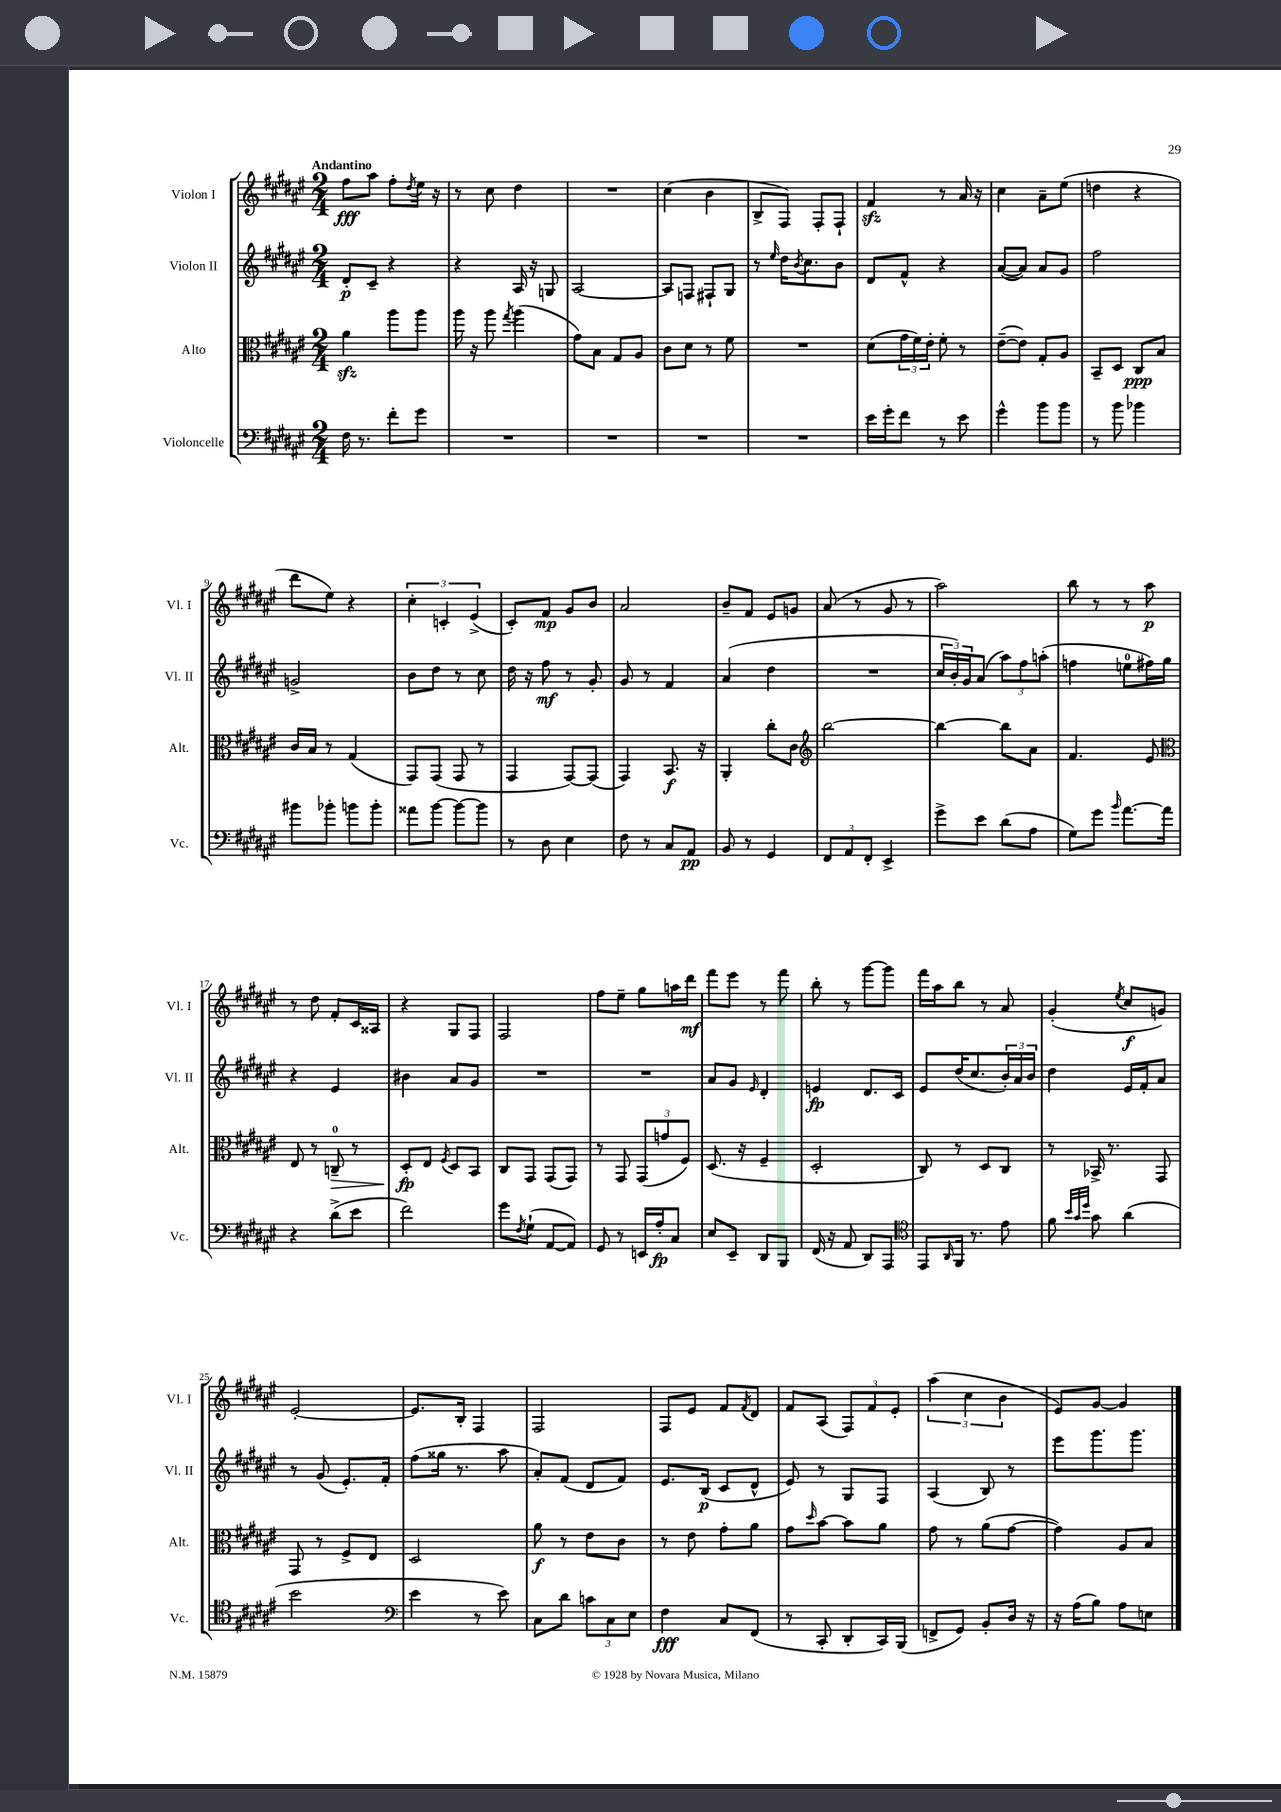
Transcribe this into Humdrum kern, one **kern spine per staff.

**kern	**kern	**kern	**kern
*staff4	*staff3	*staff2	*staff1
*clefF4	*clefC3	*clefG2	*clefG2
*k[f#c#g#d#a#e#]	*k[f#c#g#d#a#e#]	*k[f#c#g#d#a#e#]	*k[f#c#g#d#a#e#]
*M2/4	*M2/4	*M2/4	*M2/4
16F#\	4a#\	8d#'/L	8ff#\L
8.r	.	.	.
.	.	8c#~/J	8aa#\J
8f#'\L	8aa#\L	4r	8ff#'\L
.	.	.	8qdd#/
8g#\J	8aa#\J	.	16ee#\Jk
.	.	.	16r
=	=	=	=
2r	16aa#\	4r	8r
.	16r	.	.
.	8aa#\	.	8cc#\
.	8qgg#/	.	.
.	(4aa#\	16A#/	4dd#\
.	.	16r	.
.	.	8G/	.
=	=	=	=
2r	8g#\L)	[2A#/	2r
.	8B\J	.	.
.	8G#/L	.	.
.	8A#/J	.	.
=	=	=	=
2r	8c#\L	8A#/]L	(4cc#\
.	8d#\J	8F/J	.
.	8r	8F#`/L	4b\
.	8f#\	8G#/J	.
=	=	=	=
2r	2r	8r	8B^/L
.	.	16qqee#/	.
.	.	16dd#\LK	8F#/J)
.	.	8qb/	.
.	.	8.cc#\	.
.	.	.	8F#'/L
.	.	8b\J	8F#`/J
=	=	=	=
16e#\LL	(8d#\L	8d#/L	4f#/
16g#'\J	.	.	.
8f#\J	24g#\L	8f#^^/J	.
.	24f#\)	.	.
.	24e#'\JJ	.	.
8r	8f#'\	4r	8r
8e#\	8r	.	16a#/
.	.	.	16r
=	=	=	=
4g#^^\	([8e#~\L	([8a#/L	4cc#\
.	8e#\]J)	8a#/]J)	.
8b\L	8G#'/L	8a#/L	8a#~\L
8b\J	8A#/J	8g#/J	(8ee#\J
=	=	=	=
8r	8BB~/L	2ff#\	4dd\
8b\	8D#/J	.	.
4b-\	8C#/L	.	4r
.	8B/J	.	.
=	=	=	=
8b#\L	16c#/LL	2g^/	8ddd#\L
.	16B/JJ	.	.
8b-'\J	8r	.	8ee#\J)
8b\L	(4G#/	.	4r
8b'\J	.	.	.
=	=	=	=
8a##\L	8GG#/L)	8b\L	6cc#'\
[8b\J	(8GG#/J	8dd#\J	.
.	.	.	6c'/
8b\_L	8GG#/	8r	.
.	.	.	(6e#^/
8b\]J	8r	8cc#\	.
=	=	=	=
8r	4GG#/	16dd#\	8c#'/L)
.	.	16r	.
8D#\	.	8ff#\	8f#/J
4E#\	[8GG#/L)	8r	8g#/L
.	(8GG#/]J	8g#'/	8b/J
=	=	=	=
8F#\	4GG#/)	8g#/	2a#/
8r	.	8r	.
8C#/L	8.BB/	4f#/	.
8AA#/J	.	.	.
.	16r	.	.
=	=	=	=
8BB/	4AA#'/	(4a#/	8b~/L
8r	.	.	8f#/J
4GG#/	8cc#'\L	4dd#\	8e#/L
.	8c#\J	.	8g/J
=	=	=	=
*	*clefG2	*	*
12FF#/L	[2bb\	2r	(8a#/
12AA#/	.	.	.
.	.	.	8r
12FF#'/J	.	.	.
4EE#^/	.	.	8g#/
.	.	.	8r
=	=	=	=
8g#^\L	4bb\_	24cc#/LL	2aa#\)
.	.	24b'/)	.
.	.	24g#/J	.
8e#\J	.	(8a#/J	.
(8d#\L	8bb\]L	12aa#\L)	.
.	.	12ff#\	.
8A#\J	8a#\J	.	.
.	.	(12aa'\J	.
=	=	=	=
8G#\L)	4.f#/	4ff\	8bb\
8g#\J	.	.	8r
16qqb/	.	.	.
[8.a#\L	.	8ee\L	8r
.	8e#/	16ff#\L)	8aa#\
16a#\]Jk	.	16gg#\JJ	.
=	=	=	=
*	*clefC3	*	*
4r	8E#/	4r	8r
.	8r	.	8dd#\
(8d#^\L	8C~/	4e#/	8f#'/L
8e#\J	8r	.	16c#/L
.	.	.	16A##/JJ
=	=	=	=
2f#\)	8D#'/L	4b#\	4r
.	8E#/J	.	.
.	8qF#/	.	.
.	8D#/L	8a#/L	8G#/L
.	8BB/J	8g#/J	8F#/J
=	=	=	=
8g#\L	8C#/L	2r	2F#/
8qF#/	.	.	.
(8G#`\J	8GG#/J	.	.
[8AA#/L	(8GG#/L	.	.
8AA#/]J)	8GG#/J)	.	.
=	=	=	=
8GG#/	8r	2r	8ff#\L
8r	8GG#/	.	8ee#~\J
16EE/LL	(12GG#/L	.	8gg#\L
16A#'/J	.	.	.
.	12g/	.	.
8C#/J	.	.	16aa\L
.	12F#/J)	.	.
.	.	.	16ddd#\JJ
=	=	=	=
8E#/L	(8.D#/	8a#/L	8fff#\L
8EE#~/J	.	8g#/J	8eee#\J
.	16r	.	.
.	.	16qqe#/	.
8DD#/L	4F#~/	4d#'/	8r
8BBB/J	.	.	8fff#\
=	=	=	=
(16FF#/	2D#'/	4e/	8bb'\
16r	.	.	.
8AA#/	.	.	8r
8DD#/L)	.	8.d#/L	[8ggg#\L
8AAA#/J	.	.	8ggg#\]J
.	.	16c#/Jk	.
=	=	=	=
*clefC4	*	*	*
8EE#/L	8C#/)	8e#/L	16fff#\LL
.	.	.	16aa#\J
16qqAA#/	.	.	.
16FF#/Jk	8r	(16dd#/K	8bb\J
8.r	.	8.cc#/	.
.	8D#/L	.	8r
8e#\	8C#/J	24b'/L)	8a#/
.	.	24a#/	.
.	.	24b/JJ	.
=	=	=	=
8f#\	8r	4dd#\	(4g#'/
32qqb/LLL	.	.	.
32qqg#/	.	.	.
32qqdd#/JJJ	.	.	.
8g#\	16BB-^/	.	.
.	8.r	.	.
.	.	.	8qee#/
(4a#\	.	16e#/LL	8cc#/L
.	.	16f#'/J	.
.	8GG#/	8a#/J	8g/J)
=	=	=	=
2b\	8GG#/	8r	[2e#'/
.	8r	(8g#/	.
.	8F#^/L	8.e#'/L)	.
.	8E#/J	.	.
.	.	16f#'/Jk	.
=	=	=	=
*clefF4	*	*	*
4e#\	2D#/	(8ff#\L	8.e#/]L
.	.	16gg##\Jk	.
.	.	8.r	16B'/Jk
8r	.	.	4F#/
8e#\)	.	8aa#\	.
=	=	=	=
8C#\L	8a#\	8a#'/L)	2F#/
8d#\J	8r	(8f#/J	.
12c\L	8e#\L	8d#/L	.
12C#\	.	.	.
.	8c#\J	8f#/J)	.
12E#\J	.	.	.
=	=	=	=
4F#\	8r	8.e#/L	8F#/L
.	8e#\	.	8e#/J
.	.	(16B/Jk	.
8C#/L	8g#'\L	8c#/L	8f#/L
.	.	.	8qf#/
(8FF#/J	8a#\J	8d#^^/J	8d#/J
=	=	=	=
8r	8g#\L	8e#/)	8f#/L
.	16qqdd#/	.	.
8CC#'/	[8b\J	8r	(8A#/J
8DD#'/L	8b\]L	8G#/L	12F#/L)
.	.	.	12f#/
16CC#/L)	8a#\J	8F#/J	.
.	.	.	12e#'/J
(16BBB/JJ	.	.	.
=	=	=	=
8FF^/L	8g#\	(4A#/	(6aa#\
8GG#/J)	8r	.	.
.	.	.	6cc#\
8BB'/L	(8a#\L	8B/)	.
.	.	.	6b\
16D#/Jk	[8g#\J	8r	.
16r	.	.	.
=	=	=	=
16r	4g#\])	8eee#\L	8e#/L)
(16A#\LK	.	.	.
8B\J)	.	8.ggg#\	[8g#/J
8A#\L	8A#/L	.	4g#/]
.	.	8.ggg#\J	.
8E\J	8B/J	.	.
==	==	==	==
*-	*-	*-	*-
